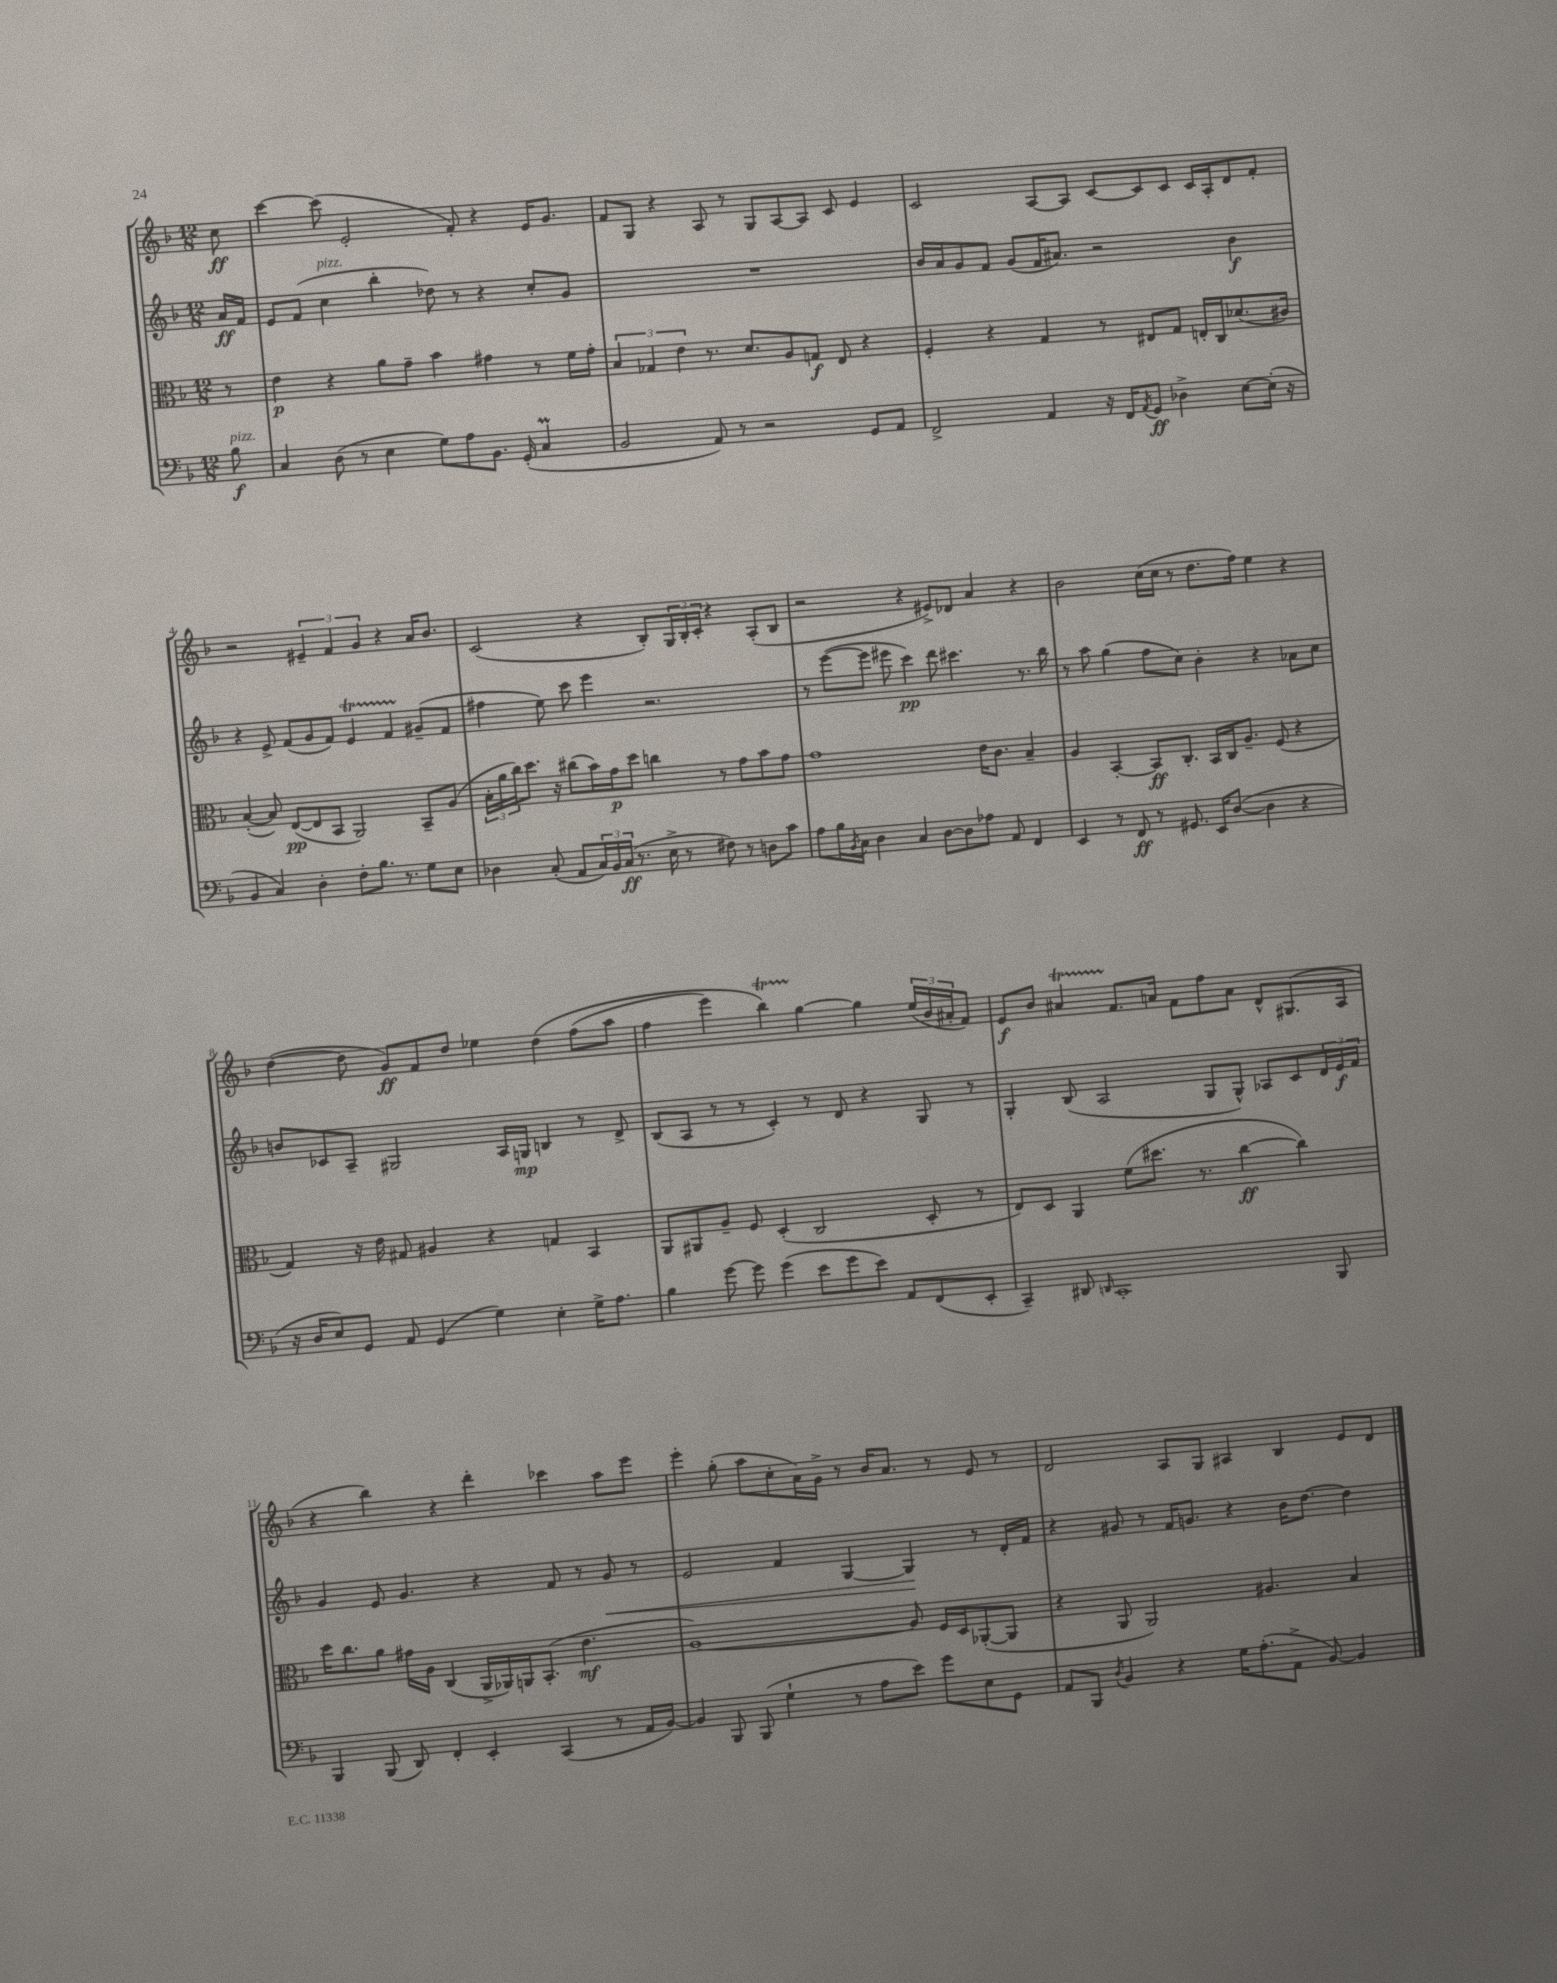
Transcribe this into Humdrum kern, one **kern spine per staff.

**kern	**kern	**kern	**kern
*staff4	*staff3	*staff2	*staff1
*clefF4	*clefC3	*clefG2	*clefG2
*k[b-]	*k[b-]	*k[b-]	*k[b-]
*M12/8	*M12/8	*M12/8	*M12/8
8B-\	8r	16a/LL	8cc\
.	.	16f/JJ	.
=	=	=	=
4C/	4e\	8e/L	[4ccc\
.	.	(8f/J	.
(8D\	4r	4cc\	(8ccc\]
8r	.	.	2e'/
4E\	8a\L	4bb-'\	.
.	8g~\J	.	.
8G\L)	4b-\	8dd-\)	.
8A\	.	8r	8f'/)
8.BB-\J	4g#\	4r	4r
(16GG'/	.	.	.
4C/	8r	8cc'/L	16e/LK
.	.	.	8.g/J
.	16f\LL	8g/J	.
.	16g#'\JJ	.	.
=	=	=	=
2BB-/	6B-/	1.r	8f/L
.	.	.	8G/J
.	6G-/	.	.
.	.	.	4r
.	6e\	.	.
8AA/)	8.r	.	8A/
8r	.	.	8r
.	8.d/L	.	.
2r	.	.	8G/L
.	8A/	.	[8A/
.	8G/J	.	8A/]J
.	8E/	.	8c/
8GG/L	4r	.	4e/
8AA/J	.	.	.
=	=	=	=
2FF^/	4F'/	16b-/LL	2c/
.	.	16a/J	.
.	.	8g/	.
.	4r	8f/J	.
.	.	(8g/L	.
4AA/	4G/	16f/K	[8A/L
.	.	8.a#/J)	.
.	.	.	8A/]J
16r	8r	2r	[8c/L
16FF/LK	.	.	.
8qAA/	.	.	.
8GG/J	8E#/L	.	8c/]
4D-^\	8G/J	.	8c/J
.	16E'/LL	.	16c/LL
.	16C/J	.	16A'/J
[8E\L	(8.d-/	4b-\	8d/
(16E'\]Jk	.	.	8f'/J
16r	16c#/Jk)	.	.
=	=	=	=
4BB-/	([4B-'/	4r	2r
4C/)	8B-/])	8e^/	.
.	([8E/L	(8f/L	.
4D'\	8E/]	8g/	6e#~/
.	8BB-/J	8f/J)	.
.	.	.	6f/
8F'\L	2AA/)	4e/	.
.	.	.	6g/
8.B-\J	.	.	.
.	.	4f/	4r
8.r	.	.	.
8G\L	8BB-~/L	(8g#~/L	16a/LK
.	.	.	8.b-/J
8E\J	(8A/J	8f/J	.
=	=	=	=
4D-\	24B-'\LL	4ff#\	(2c/
.	24a\	.	.
.	24cc\J)	.	.
.	8.dd\J	.	.
(8C'/	.	8ee\)	.
.	16r	.	.
8AA/L	(8cc#\L	8ccc\	.
24C/L)	16b-\L)	4eee\	4r
24BB-/	.	.	.
.	16g\J	.	.
(24C/JJ	.	.	.
8.r	8dd\J	.	.
.	4cc\	2.r	8B-'/L)
16E^\	.	.	.
8r	.	.	24G/L
.	.	.	24B-'/
.	.	.	24c'/JJ
8F#\)	8r	.	4r
8r	8g\L	.	.
8D\L	8b-\	.	(8A'/L
8c\J	8g\J	.	8B-/J
=	=	=	=
8A\L	1g	8r	2r
16B-\L	.	([8eee\L	.
8qBB-/	.	.	.
16C\JJ	.	.	.
4D\	.	8eee\]J	.
.	.	8eee#\	.
4C/	.	4ccc\)	4r
[8D\L	.	8ddd\	8e#^/L)
8D\]	.	4.ccc#\	8d-/J
8A-\J	16e\LK	.	4a/
.	8.c\J	.	.
8AA/	.	.	.
4FF/	4B-~/	8.r	4r
.	.	16bb-\	.
=	=	=	=
4EE/	4A/	8r	2b-\
.	.	8aa\	.
8r	[4BB-'/	(4gg\	.
8FF/	.	.	.
8r	8BB-/]L	8ff\L	(16cc\LL
.	.	.	16cc\JJ
8.GG#/	8.C'/J	8cc\J)	8r
.	.	4b-'\	8.dd\L
16EE/LK	16BB-/LL	.	.
([8D/J	16C/J	.	.
.	8.A~/J	.	16ff\Jk)
4D\]	.	4r	4ee\
.	(8F/	.	.
4r	4r	8a-\L	4r
.	.	8cc\J	.
=	=	=	=
16r	4G/)	8b/L	([4dd\
16D/LK	.	.	.
8E/)	.	8c-/	.
8GG/J	16r	8A~/J	8dd\]
.	16e\	.	.
8AA/	8G#/	2G#/	8g/L)
(4GG/	4A#/	.	8f/
.	.	.	8dd/J
4G\)	4r	.	4ee-\
.	.	16A/LL	.
.	.	16G/JJ	.
4E'\	4G/	4B/	&(4dd\
16G^\LK	4BB-/	8r	(8ff\L
8.A\J	.	.	.
.	.	8d^/	8aa\J
=	=	=	=
4B-\	8AA/L	(8B-/L	4ff\
.	8AA#/	8A/J	.
[8g\	8A~/J	8r	4eee\)
8g\]	8F/	8r	.
(4g\	(4D'/	4c'/)	4bb-\&)
8e\L	2C/	8r	[4gg\
8g\	.	8d/	.
8e\J)	.	4r	4gg\]
8AA/L	.	.	.
(8FF/	8D'/	8G/	(24ee/LL
.	.	.	24b-/
.	.	.	24a#'/J
8EE'/J	8r	8r	8f/J)
=	=	=	=
4CC~/)	8E/L)	4G'/	8e/L
.	8D/J	.	8b-/J
8DD#/	4AA/	(8B-/	4a#/
16qqDD/	.	.	.
1CC'	.	2A/	.
.	(8f\L	.	8.f/L
.	8.dd#\J	.	.
.	.	.	16a/Jk
.	.	.	8f\L
.	8.r	.	.
.	.	8G/L	8ff\
.	[4cc\	8G^^/J)	8a\J
.	.	8A-/L	8d^^/L
.	4cc\])	8c/	(8.G#/
8BBB-/	.	24d/L	.
.	.	24e/	.
.	.	.	16A/Jk
.	.	24f/JJ	.
=	=	=	=
4BBB-/	16dd\LK	4g/	4r
.	8.cc\	.	.
(8BBB-/	8a\J	8e/	4bb-\)
8DD/)	16g#\LL	4.g/	.
.	16A\JJ	.	.
4FF'/	(4C/	.	4r
4EE'/	16AA^/LL	4r	4ddd'\
.	16AA-/)	.	.
.	16AA/J	.	.
.	(8.BB-'/J	.	.
(4CC/	.	8f/	4ccc-\
.	4.e\	8r	.
8r	.	8g/	8aa\L
16AA/LL	.	8r	8eee\J
[16BB-/JJ)	.	.	.
=	=	=	=
4BB-/]	[1A)	2e/	4eee'\
8BBB-/	.	.	(8gg'\
(8BBB-/	.	.	8aa\L
4G`\	.	4f/	8cc'\
.	.	.	16a\L)
.	.	.	16g^\JJ
8r	.	[4G/	8r
8A\L	.	.	16b-/LK
.	.	.	8.a/J
8e\J)	8A/]	4G/]	.
8g\L	16F/LL	.	8r
.	16D/J	.	.
8E\	([8AA-'/	8r	8e/
8GG\J	8AA-/]J	16d'/LL	8r
.	.	16f/JJ	.
=	=	=	=
8AA/L	4r	4r	2d/
8BBB-/J	.	.	.
8qD/	.	.	.
4BB-/	8AA/	8g#/	.
.	2AA/)	8r	.
4r	.	16f/LK	8A/L
.	.	8.g/J	.
.	.	.	8G/J
16G\LK	.	4r	4A#/
(8.A'\	.	.	.
.	4.A#/	.	.
8AA^\J	.	16b-\LK	4B-/
.	.	[8.dd\J	.
[8BB-/)	.	.	.
4BB-/]	4B-/	4dd\]	8e/L
.	.	.	8d/J
==	==	==	==
*-	*-	*-	*-
